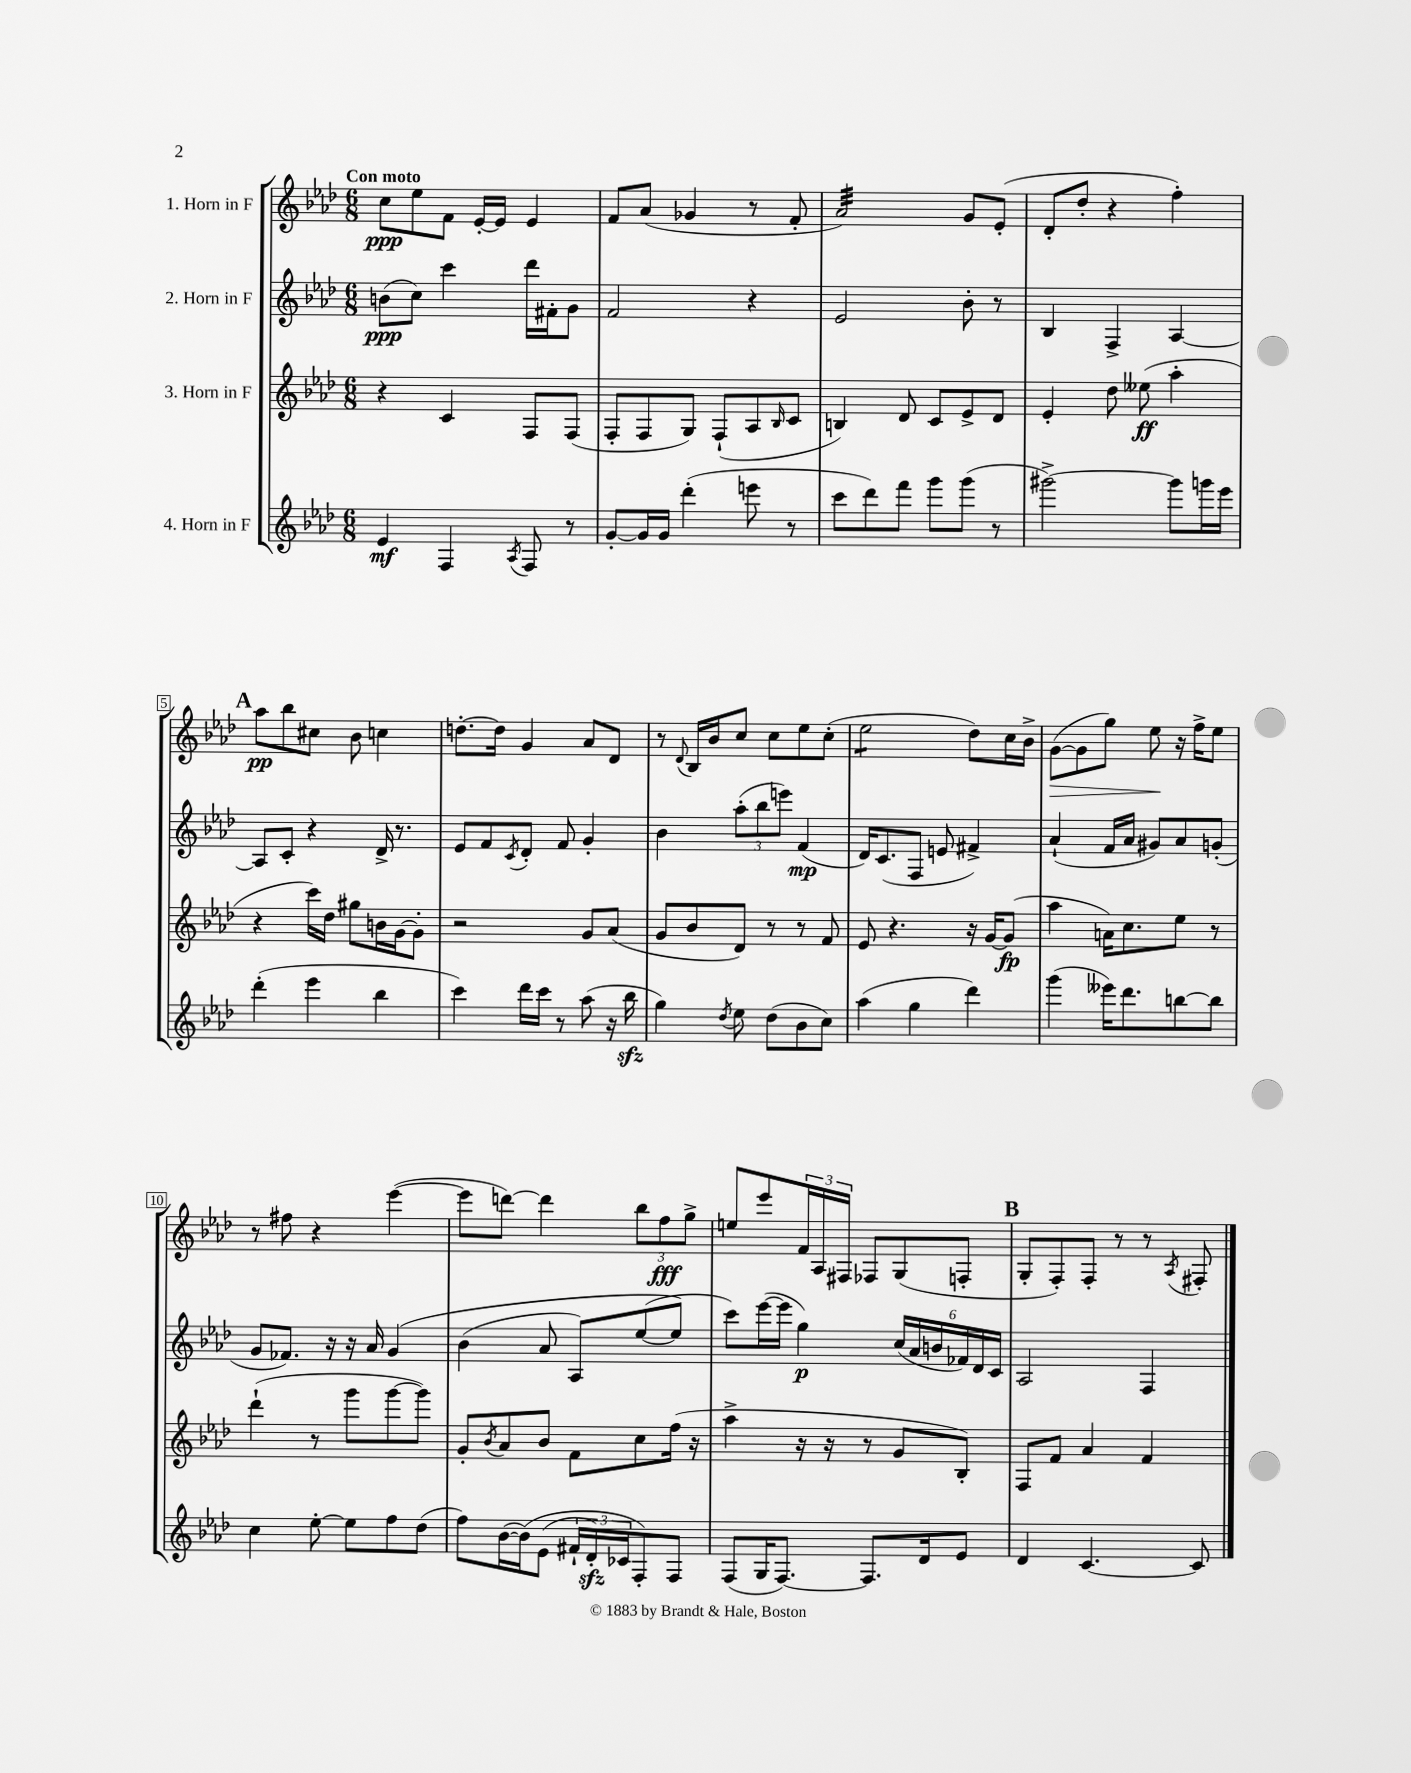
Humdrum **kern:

**kern	**kern	**kern	**kern
*staff4	*staff3	*staff2	*staff1
*clefG2	*clefG2	*clefG2	*clefG2
*k[b-e-a-d-]	*k[b-e-a-d-]	*k[b-e-a-d-]	*k[b-e-a-d-]
*M6/8	*M6/8	*M6/8	*M6/8
4e-	4r	(8b	8cc
.	.	8cc)	8ee-
4F	4c	4ccc	8f
.	.	.	[16e-'
.	.	.	16e-]
8qA-	.	.	.
8F	8F	16ddd-	4e-
.	.	16f#'	.
8r	(8F	8g	.
=	=	=	=
[8g'	8F'	2f	8f
16g]	8F	.	(8a-
16g	.	.	.
(4ddd-'	8G)	.	4g-
.	(8F`	.	.
8eee	8A-	4r	8r
.	16qqB-	.	.
8r	8c	.	8f'
=	=	=	=
8ccc	4B)	2e-	2a-)
8ddd-)	.	.	.
8fff	8d-	.	.
8ggg	8c	.	.
(8ggg	8e-^	8b-'	8g
8r	8d-	8r	(8e-'
=	=	=	=
[2ggg#^)	4e-'	4B-	8d-'
.	.	.	8dd-'
.	8dd-	4F^	4r
.	(8ee--	.	.
8ggg#]	4aa-'	[4A-	4ff')
16ggg	.	.	.
16eee-	.	.	.
=	=	=	=
(4ddd-'	4r	8A-]	8aa-
.	.	8c'	8bb-
4eee-	16ccc)	4r	8cc#
.	16dd-	.	.
.	8gg#	.	8b-
4bb-	16b	16d-^	4cc
.	[16g	8.r	.
.	8g']	.	.
=	=	=	=
4ccc)	2r	8e-	[8.dd'
.	.	8f	.
.	.	.	16dd]
.	.	8qc	.
16ddd-	.	8d-'	4g
16ccc	.	.	.
8r	.	8f	.
(8aa-	8g	4g'	8a-
16r	(8a-	.	8d-
16bb-	.	.	.
=	=	=	=
4gg)	8g	4b-	8r
.	.	.	8qqd-
.	8b-	.	16B-
.	.	.	16b-
8qdd-	.	.	.
8ee-	8d-)	(12aa-'	8cc
.	.	12bb-	.
(8dd-	8r	.	8cc
.	.	12eee)	.
8b-	8r	(4f	8ee-
8cc)	8f	.	(8cc'
=	=	=	=
(4aa-	8e-	16d-)	2ee-
.	.	(8.c	.
.	4.r	.	.
4gg	.	8F	.
.	.	8e	.
4ddd-)	16r	4f#^)	8dd-)
.	[16g	.	.
.	(8g]	.	16cc
.	.	.	16b-^
=	=	=	=
(4ggg	4aa-	(4a-`	([8g
.	.	.	8g]
16eee--)	16a)	16f	8gg)
8.ddd-	8.cc	16a-	.
.	.	8g#)	8ee-
[8bb	8ee-	8a-	16r
.	.	.	16ff^
8bb]	8r	(8g'	8ee-
=	=	=	=
4cc	(4ddd-`	8g	8r
.	.	8.f-)	8ff#
[8ee-'	8r	.	4r
.	.	16r	.
8ee-]	8ggg	16r	.
.	.	16a-	.
8ff	[8ggg	&(4g	([4eee-
(8dd-	8ggg])	.	.
=	=	=	=
8ff)	8g'	(4b-	8eee-]
.	8qb-	.	.
([16b-	8a-	.	[8ddd)
&(16b-])	.	.	.
(8e-	8b-	8a-	4ddd]
24f#`	8f	8A-)	.
24d-')	.	.	.
24c-	.	.	.
8F'&)	8cc	([8ee-	12bb-
.	.	.	12ff
8F	(16ff	8ee-]&)	.
.	.	.	12gg^
.	16r	.	.
=	=	=	=
(8F	4aa-^	8ccc)	8ee
16G	.	([16eee-	8eee-
[8.F)	.	16eee-]	.
.	16r	4gg)	24f
.	.	.	24A-
.	16r	.	.
.	.	.	24F#
8.F]	8r	.	8F-
.	8g	(24cc	(8G
.	.	24a-	.
16d-	.	.	.
.	.	24b	.
8e-	8B-')	24f-)	8F'
.	.	24d-	.
.	.	24c	.
=	=	=	=
4d-	8F	2A-	8G'
.	8f	.	8F')
[4.c	4a-	.	8F'
.	.	.	8r
.	4f	4F	8r
.	.	.	8qA-
8c]	.	.	8F#'
==	==	==	==
*-	*-	*-	*-
